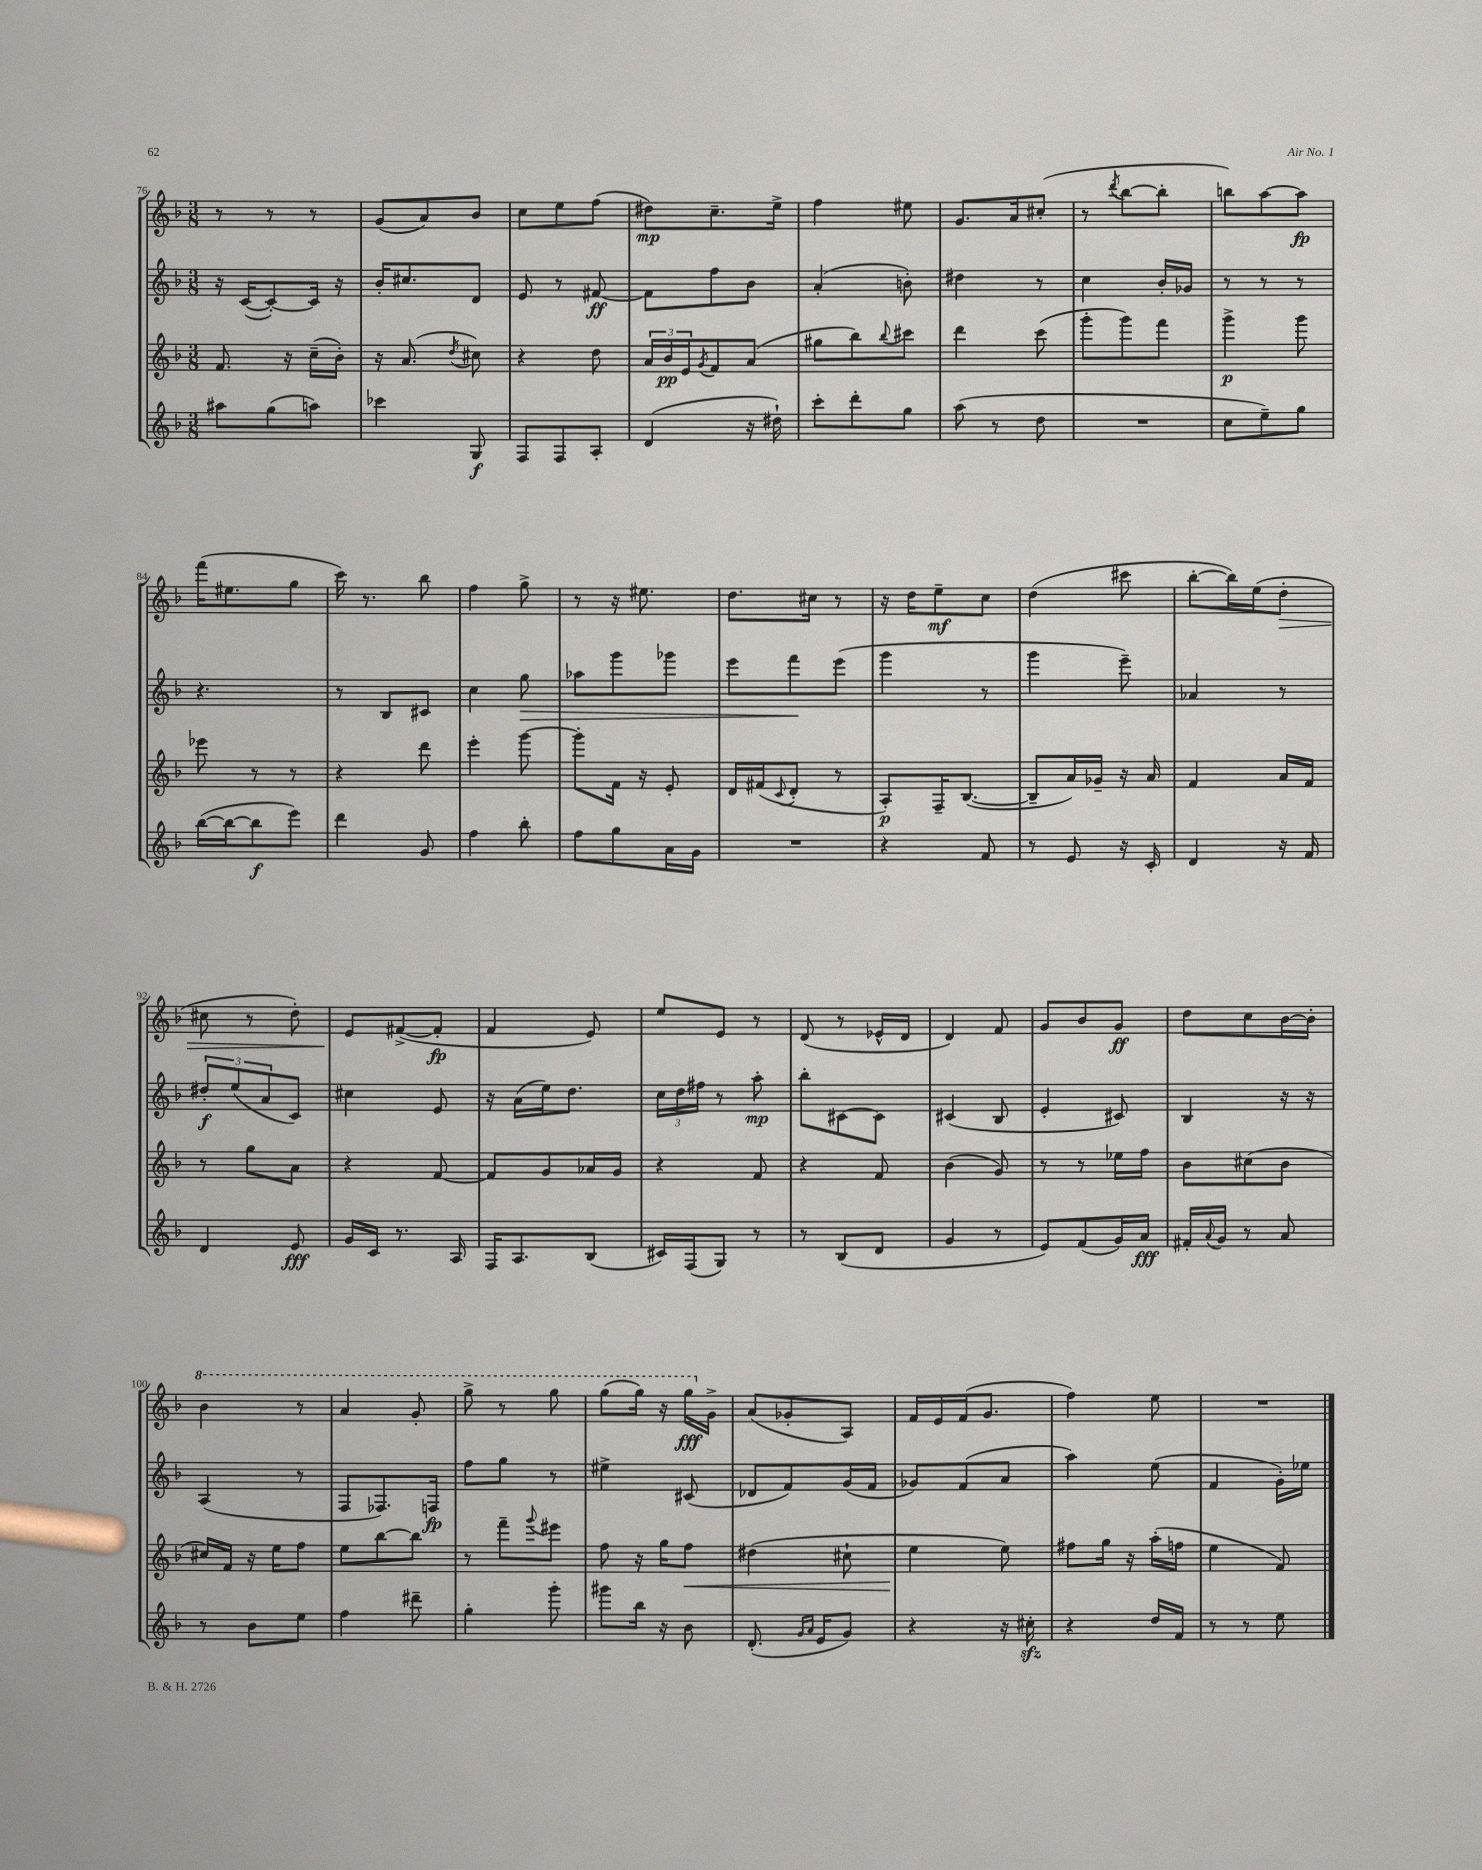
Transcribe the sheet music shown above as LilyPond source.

<<
\new StaffGroup <<
\new Staff = "s0" {
    \clef treble \key f \major \numericTimeSignature \time 3/8
    r8 r8 r8 |
    g'8( a'8) bes'8 |
    c''8 e''8 f''8( |
    dis''8\mp) c''8.-- e''16-> |
    f''4 eis''8 |
    g'8. a'16 cis''8-.( |
    r8 \acciaccatura { d'''8 } bes''8~ bes''8-. |
    b''8) a''8~ a''8\fp |
    f'''16( eis''8. g''8 |
    c'''16) r8. bes''8 |
    f''4 g''8-> |
    r8 r16 eis''8. |
    d''8. cis''16 r8 |
    r16 d''16 e''8--\mf c''8 |
    d''4( cis'''8 |
    bes''8~-. bes''16) e''16( d''8-.\> |
    cis''8 r8 d''8-.) |
    e'8\! fis'8~->( fis'8-.\fp |
    f'4 e'8) |
    e''8 e'8 r8 |
    d'8( r8 ees'16-^ d'16 |
    d'4) f'8 |
    g'8 bes'8 g'8\ff |
    d''8 c''8 bes'16~ bes'16-. |
    \ottava #1 bes''4 r8 |
    a''4 g''8-. |
    g'''8-> r8 g'''8 |
    g'''8( g'''16) r16 g'''16\fff \ottava #0 g'16-> |
    a'8( ges'8-. a8) |
    f'16 e'16 f'16( g'8. |
    f''4) e''8 |
    R4. \bar "|." |
}
\new Staff = "s1" {
    \clef treble \key f \major \numericTimeSignature \time 3/8
    r16 c'16~( c'8~-.) c'16 r16 |
    bes'16-. cis''8. d'8 |
    e'8 r8 fis'8~\ff |
    fis'8 f''8 bes'8 |
    a'4-.( b'8-.) |
    dis''4 r8 |
    c''4 bes'16-. ges'16 |
    r8 r8 r8 |
    r4. |
    r8 bes8 cis'8 |
    c''4 g''8\> |
    aes''8 g'''8 ges'''8 |
    e'''8 f'''8\! e'''8( |
    g'''4 r8 |
    g'''4 e'''8--) |
    aes'4 r8 |
    \tuplet 3/2 { dis''8-.\f e''8( a'8 } c'8) |
    cis''4 e'8 |
    r16 a'16( e''16) d''8. |
    \tuplet 3/2 { c''16 d''16 fis''16 } r8 a''8-.\mp |
    bes''8-. cis'8~ cis'8 |
    cis'4( bes8 |
    e'4-. cis'8) |
    bes4 r16 r16 |
    a4( r8 |
    f8 fes8.) f16\fp |
    f''8 g''8 r8 |
    eis''4-> cis'8( |
    des'8 f'8) g'16( f'16 |
    ges'8) f'8( a'8 |
    a''4) e''8( |
    f'4 g'16-.) ees''16 \bar "|." |
}
\new Staff = "s2" {
    \clef treble \key f \major \numericTimeSignature \time 3/8
    f'8. r16 c''16--( bes'16-.) |
    r16 a'8.( \acciaccatura { d''8 } cis''8) |
    r4 d''8 |
    \tuplet 3/2 { a'16 bes'16\pp e'16 } \acciaccatura { g'8 } f'8 a'8( |
    gis''8 bes''8) \appoggiatura { bes''8 } cis'''8 |
    d'''4 c'''8( |
    g'''8-. g'''8) f'''8 |
    g'''4->\p g'''8 |
    ees'''8 r8 r8 |
    r4 d'''8 |
    e'''4-. g'''8~ |
    g'''8-. f'16 r16 e'8-. |
    d'16 fis'16( \appoggiatura { c'8 } d'8-. r8 |
    a8-.\p) f16-- bes8.~( |
    bes8-- a'16) ges'16-- r16 a'16 |
    f'4 a'16 f'16 |
    r8 g''8 a'8 |
    r4 f'8~ |
    f'8 g'8 aes'16 g'16 |
    r4 f'8 |
    r4 f'8 |
    bes'4( g'8) |
    r8 r8 ees''16 f''16 |
    bes'8 cis''8( bes'8 |
    cis''16) f'16 r16 e''16 f''8 |
    e''8 bes''8~ bes''8 |
    r8 f'''8-- \appoggiatura { g'''8 } eis'''8 |
    f''8 r16 g''16 f''8\< |
    dis''4( cis''8-! |
    e''4\! e''8) |
    fis''8 g''16 r16 a''16-.( f''16 |
    e''4 f'8) \bar "|." |
}
\new Staff = "s3" {
    \clef treble \key f \major \numericTimeSignature \time 3/8
    ais''8 g''8( a''8) |
    ces'''4 g8\f |
    f8 f8 a8-. |
    d'4( r16 dis''16-!) |
    c'''8-. d'''8-. g''8 |
    a''8( r8 d''8 |
    R4. |
    c''8 e''8--) g''8 |
    bes''16~( bes''16~ bes''8\f e'''8) |
    d'''4 g'8 |
    f''4 bes''8-. |
    f''8 g''8 a'16 g'16 |
    R4. |
    r4 f'8 |
    r8 e'8 r16 c'16-. |
    d'4 r16 f'16 |
    d'4 e'8\fff |
    g'16 c'16 r8. a16 |
    f16 a8. bes8( |
    cis'16) f16( g8) r8 |
    r8 bes8( d'8 |
    g'4 r8 |
    e'8) f'8( g'16) a'16\fff |
    fis'16-. \appoggiatura { a'8 } g'16 r8 a'8 |
    r8 bes'8 e''8 |
    f''4 dis'''8-- |
    g''4-. g'''8-. |
    gis'''8 bes''16 r16 bes'8 |
    d'8.-.( \grace { g'16 a'16 } e'16 g'8) |
    r4 r16 cis''16-.\sfz |
    r4 d''16 f'16 |
    r8 r8 e''8 \bar "|." |
}
>>
>>
\layout { \context { \Score currentBarNumber = #76 } }
